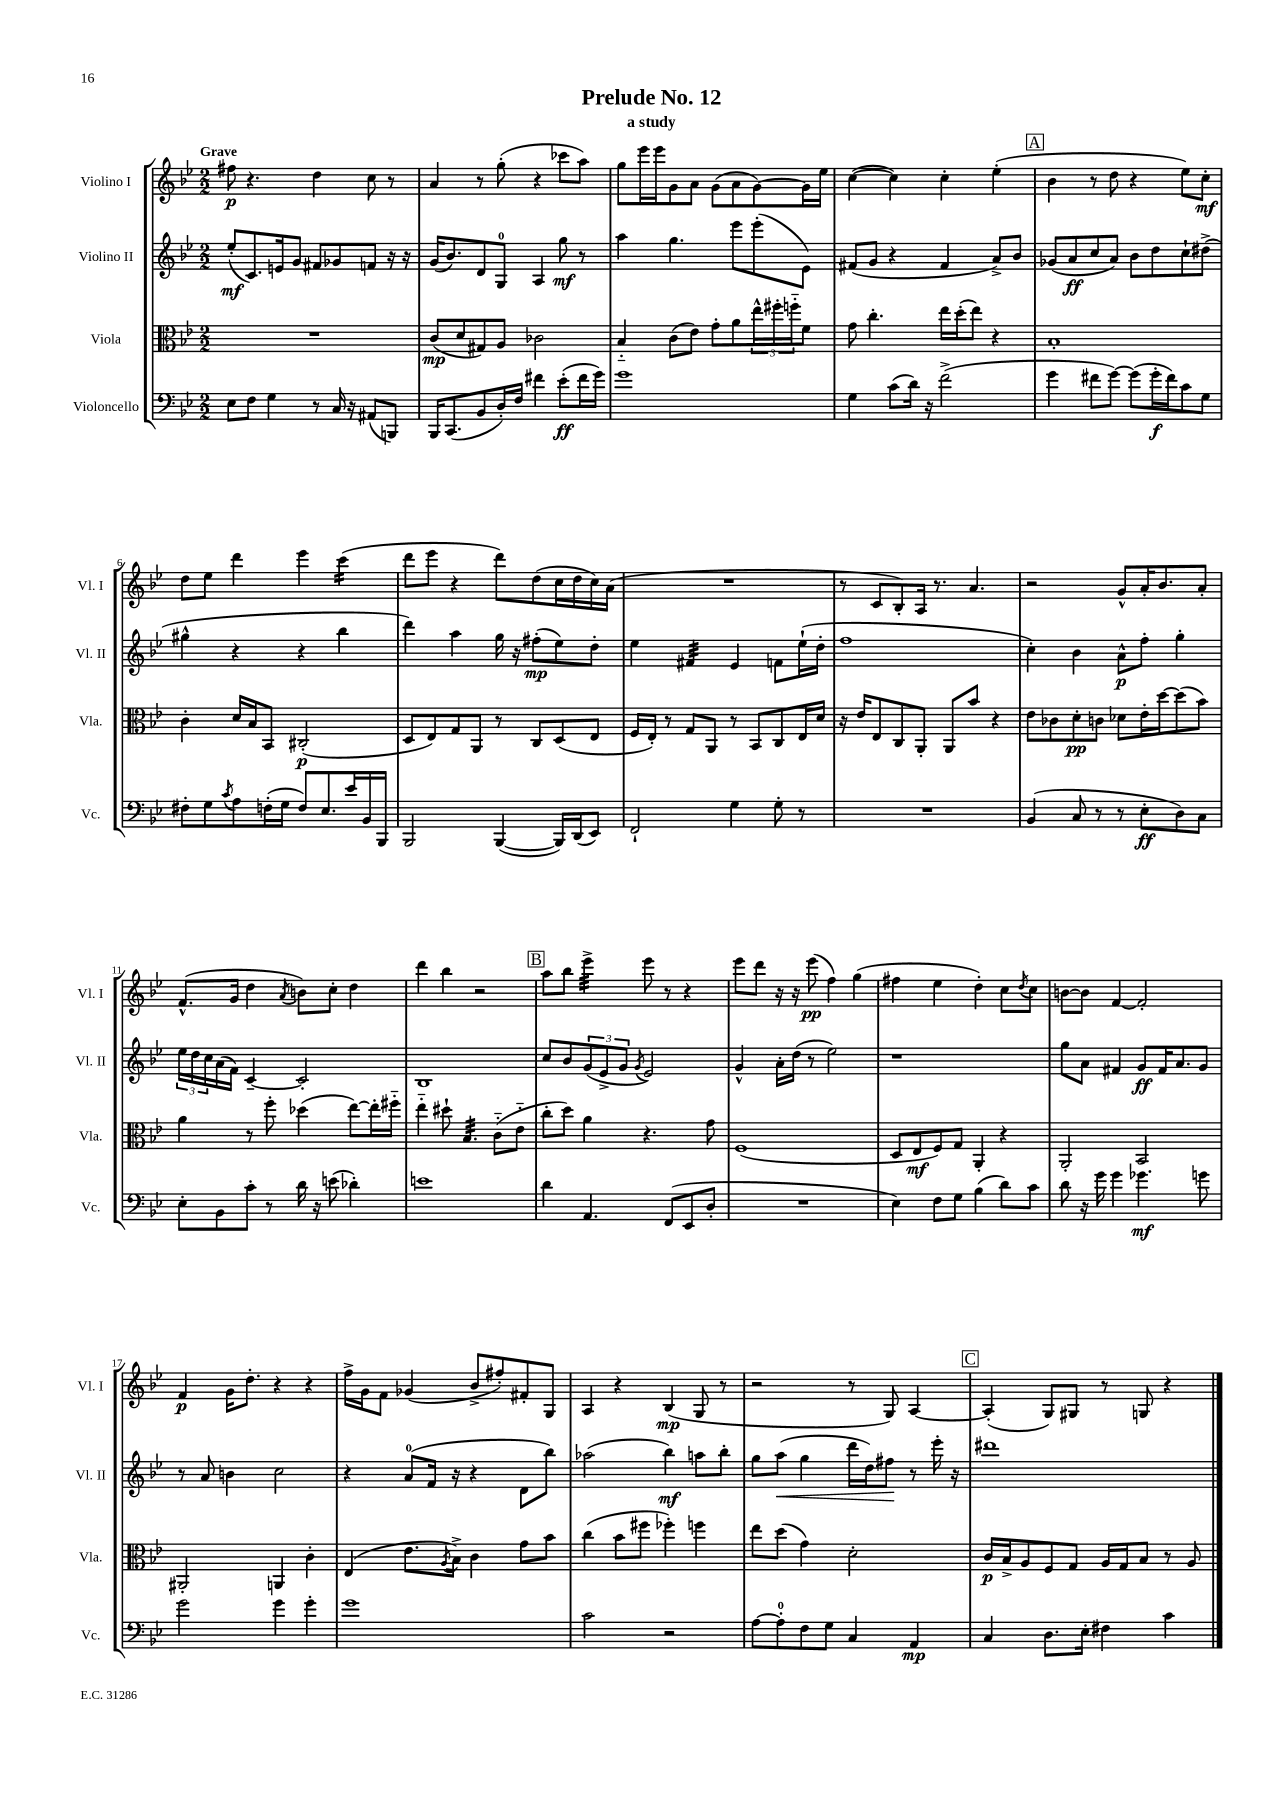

**kern	**kern	**kern	**kern
*staff4	*staff3	*staff2	*staff1
*clefF4	*clefC3	*clefG2	*clefG2
*k[b-e-]	*k[b-e-]	*k[b-e-]	*k[b-e-]
*M2/2	*M2/2	*M2/2	*M2/2
8E-	1r	(8ee-'	8ff#
8F	.	8.c)	4.r
4G	.	.	.
.	.	16e	.
.	.	8g	.
8r	.	8f#	4dd
16C	.	8g-	.
16r	.	.	.
(8AA#	.	8f	8cc
8BBB)	.	16r	8r
.	.	16r	.
=	=	=	=
16BBB-	(8c	(16g	4a
(8.CC	.	8.b-)	.
.	8d	.	.
8BB-	8G#)	8d	8r
16D')	8A	8G	(8gg'
16F	.	.	.
4f#	2c-	4A	4r
(8e-'	.	8gg	8ccc-
16f#	.	8r	8aa)
16g)	.	.	.
=	=	=	=
1g	4B-'~	4aa	8gg
.	.	.	16eee-
.	.	.	16eee-
.	(8c	4.gg	8g
.	8e-)	.	8a
.	8g'	.	(8g
.	8a	8eee-	8a
.	24ee-^^	(8eee-'	[8g)
.	24ff#'	.	.
.	24ff'~	.	.
.	8f	8e-)	16g]
.	.	.	16ee-
=	=	=	=
4G	8g	(8f#	([4cc
.	4.cc'	8g	.
(8c	.	4r	4cc])
16d)	.	.	.
16r	.	.	.
(2f^	16ee-	4f#	4cc'
.	(16dd'	.	.
.	8ee-)	.	.
.	4r	8a^)	(4ee-'
.	.	8b-	.
=	=	=	=
4g	1B-'	(8g-	4b-
.	.	8a	.
8f#	.	8cc	8r
[8g)	.	8a)	8dd
(8g]	.	8b-	4r
16g'	.	8dd	.
16f#)	.	.	.
8c	.	8cc`	8ee-)
8G	.	(8dd#^	8cc'
=	=	=	=
8F#'	4c'	4gg#^^	8dd
8G	.	.	8ee-
8qc	.	.	.
8A	16d	4r	4ddd
.	16B-	.	.
(16F'	8BB-	.	.
16G	.	.	.
8F)	(2C#'	4r	4eee-
8.E-	.	.	.
.	.	4bb-	(4ccc
16e-	.	.	.
16BB-	.	.	.
16BBB-	.	.	.
=	=	=	=
2BBB-	8D	4ddd)	8ddd
.	8E-)	.	8eee-
.	8G	4aa	4r
.	8AA	.	.
([4BBB-	8r	16gg	8ddd)
.	.	16r	.
.	8C	(8ff#'	(8dd
16BBB-])	(8D	8ee-)	16cc
(16DD	.	.	16dd
8EE-)	8E-	8dd'	16cc)
.	.	.	(16a
=	=	=	=
2FF`	16F	4ee-	1r
.	16E-')	.	.
.	8r	.	.
.	8G	4f#	.
.	8AA	.	.
4G	8r	4e-	.
.	8BB-	.	.
8G'	8C	8f	.
8r	16E-	(16ee-`	.
.	16d	16dd'	.
=	=	=	=
1r	16r	1ff	8r
.	16e-	.	.
.	8E-	.	8c
.	8C	.	8B-')
.	8AA'	.	16A
.	.	.	8.r
.	8AA	.	.
.	8b-	.	4.a
.	4r	.	.
=	=	=	=
(4BB-	8e-	4cc')	2r
.	8c-	.	.
8C	8d'	4b-	.
8r	8c	.	.
8r	8d-	8a^^	8g^^
8E-'	16e-'	8ff'	16a'
.	[16dd	.	8.b-
8D)	(8dd]	4gg'	.
8C	8b-)	.	8a'
=	=	=	=
8E-'	4a	24ee-	(8.f^^
.	.	24dd	.
.	.	24cc	.
8BB-	.	(16a	.
.	.	16f)	16g
8c'	8r	[4c~	4dd
8r	8ff'	.	.
.	.	.	8qa
16d	(4dd-	2c']	8b)
16r	.	.	.
(8e	.	.	8cc'
4d-')	[8ee-)	.	4dd
.	16ee-']	.	.
.	16ff#'~	.	.
=	=	=	=
1e	4ee-'~	1B-	4ddd
.	8dd#`	.	4bb-
.	4.B-	.	.
.	.	.	2r
.	(8c'~	.	.
.	8e-'~	.	.
=	=	=	=
4d	8cc'	8cc	8aa
.	8dd)	8b-	8bb-
4.AA	4a	(12g	4eee-^
.	.	12e-^	.
.	.	12g	.
.	.	8qg	.
.	4.r	2e-)	8eee-
(8FF	.	.	8r
8EE-	.	.	4r
8D'	8g	.	.
=	=	=	=
1r	(1F	4g^^	8eee-
.	.	.	8ddd
.	.	16a'	16r
.	.	(16dd	16r
.	.	8r	(8eee-
.	.	2ee-)	4ff)
.	.	.	(4gg
=	=	=	=
4E-)	8D	1r	4ff#
.	8E-	.	.
8F	8F)	.	4ee-
8G	8G	.	.
(4B-	4AA'	.	4dd')
8d)	4r	.	8cc
.	.	.	8qdd
8c	.	.	8cc
=	=	=	=
8d	2AA'	8gg	[8b
16r	.	8a	8b]
16g	.	.	.
4g	.	4f#	[4f
4.g-	2BB-	8g	2f']
.	.	16f#	.
.	.	8.a	.
8g	.	8g	.
=	=	=	=
2g	2AA#'	8r	4f
.	.	8a	.
.	.	4b	16g
.	.	.	8.dd'
4g	4AA	2cc	4r
4g'	4c'	.	4r
=	=	=	=
1g	(4E-	4r	16ff^
.	.	.	16g
.	.	.	8f
.	8.e-	(8a	(4g-
.	.	16f	.
.	8qA	.	.
.	16B-^)	16r	.
.	4c	4r	8b-^
.	.	.	8ff#')
.	8g	8d	8f#'
.	8b-	8bb-)	8G
=	=	=	=
2c	(4cc	(2aa-	4A
.	8b-	.	4r
.	8ff#	.	.
2r	4ff-')	4bb-)	(4B-
.	4ff	8aa	8G
.	.	8bb-'	8r
=	=	=	=
[8A	8ee-	8gg	2r
8A']	(8dd	(8aa	.
8F	4g)	4gg	.
8G	.	.	.
4C	2d'	16ddd	8r
.	.	16dd)	.
.	.	8ff#	8G)
4AA	.	8r	[4A
.	.	16eee-'	.
.	.	16r	.
=	=	=	=
4C	16c	1ddd#	(4A']
.	16B-^	.	.
.	8A	.	.
8.D	8F	.	8G)
.	8G	.	8G#
16E-'	.	.	.
4F#	16A	.	8r
.	16G	.	.
.	8B-	.	8G
4c	8r	.	4r
.	8A	.	.
==	==	==	==
*-	*-	*-	*-
